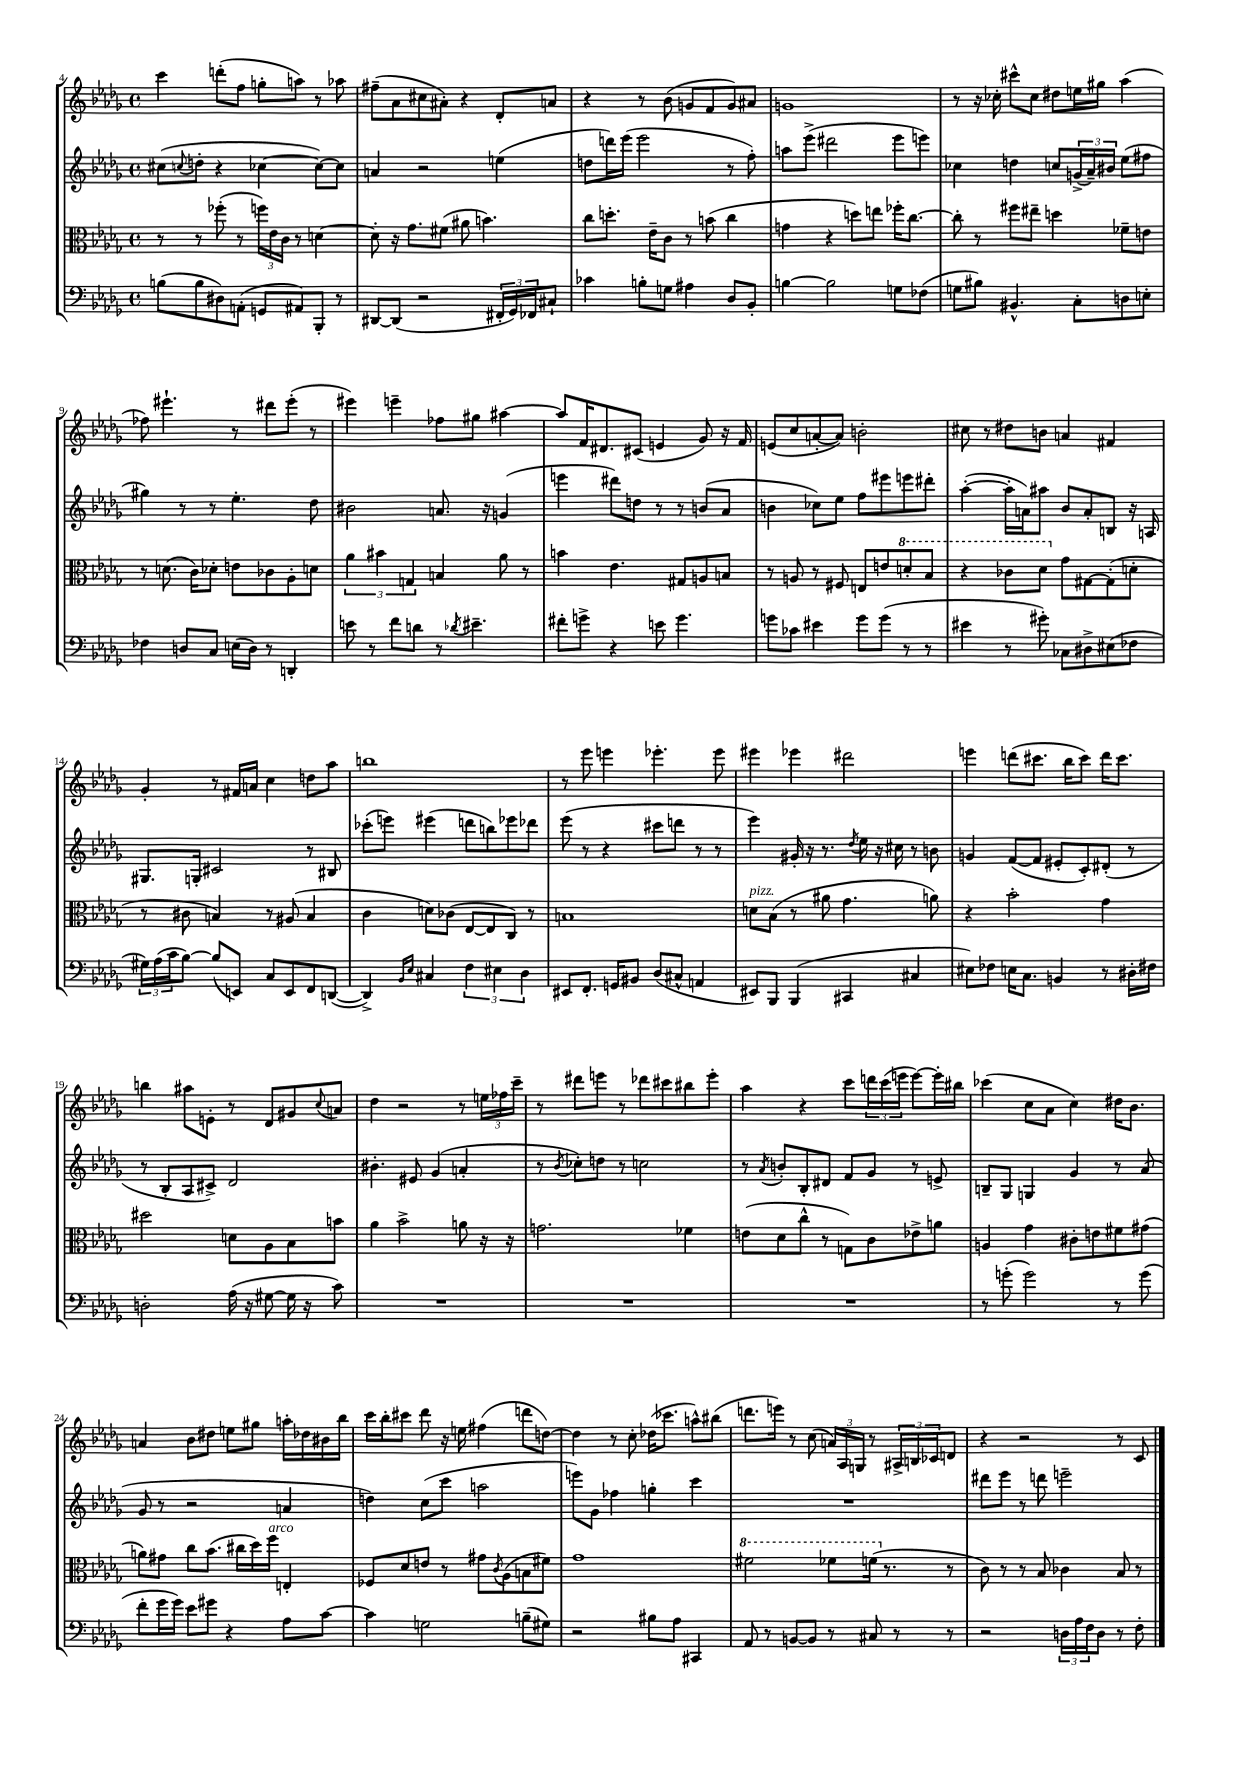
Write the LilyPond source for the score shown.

<<
\new StaffGroup <<
\new Staff = "s0" {
    \clef treble \key des \major \defaultTimeSignature \time 4/4
    c'''4 d'''8-.( f''8 g''8-. a''8) r8 aes''8 |
    fis''8--( aes'8 cis''8 ais'8-.) r4 des'8-. a'8 |
    r4 r8 bes'8( g'8 f'8 g'8) ais'8 |
    g'1 |
    r8 r16 ces''16-. cis'''8-^ ces''8 dis''8 e''16 gis''16 aes''4( |
    fes''8) eis'''4.-! r8 dis'''8 eis'''8-.( r8 |
    eis'''4) e'''4-- fes''8 gis''8 ais''4~ |
    ais''8 f'16 dis'8. cis'8( e'4 ges'8) r16 f'16 |
    e'8( c''8 a'8~-. a'8) b'2-. |
    cis''8 r8 dis''8 b'8 a'4 fis'4 |
    ges'4-. r8 fis'16 a'16 c''4 d''8 aes''8 |
    b''1 |
    r8 ees'''8 e'''4 ees'''4.-. ees'''8 |
    eis'''4 ees'''4 dis'''2 |
    e'''4 d'''8( cis'''8. bes''16 cis'''8) d'''16 cis'''8. |
    b''4 ais''8 e'8-. r8 des'8 gis'8 \appoggiatura { c''8 } a'8 |
    des''4 r2 r8 \tuplet 3/2 { e''16 fes''16 c'''16-- } |
    r8 dis'''8 e'''8 r8 des'''8 cis'''8 bis''8 e'''8-. |
    aes''4 r4 c'''8 \tuplet 3/2 { d'''16 c'''16( e'''16 } e'''8~) e'''16-. bis''16 |
    ces'''4( c''8 aes'8 c''4) dis''16 bes'8. |
    a'4 bes'8 dis''8 e''8 gis''8 a''16-. des''16 bis'16 bes''16 |
    c'''16 bes''16-. cis'''8 des'''8 r16 e''16 fis''4( d'''8 d''8~) |
    d''4 r8 c''8-. des''16( ces'''8. a''8-^) bis''8( |
    d'''8. e'''16) r8 c''8( \tuplet 3/2 { a'16) aes16 g16 } r8 \tuplet 3/2 { ais16-> b16 ces'16 } d'8 |
    r4 r2 r8 c'8 \bar "|." |
}
\new Staff = "s1" {
    \clef treble \key des \major \defaultTimeSignature \time 4/4
    cis''8( \appoggiatura { c''8 } d''8-. r4 ces''4~ ces''8~) ces''8 |
    a'4 r2 e''4( |
    d''8 d'''16) ees'''16( ees'''2 r8 f''8-.) |
    a''8 ees'''8->( dis'''2 ees'''8 e'''8) |
    ces''4 d''4 c''8 \tuplet 3/2 { g'16->( aes'16--) bis'16 } ees''8( fis''8 |
    gis''4) r8 r8 ees''4.-. des''8 |
    bis'2 a'8. r16 g'4( |
    e'''4 dis'''8) d''8 r8 r8 b'8( aes'8 |
    b'4 ces''8) ees''8 f''8 eis'''8 e'''8 dis'''8-. |
    aes''4~-.( aes''16-. a'16) ais''8 bes'8 a'8-. b8 r16 a16 |
    gis8. g16-. cis'2 r8 bis8 |
    ces'''8-.( e'''8) eis'''4( d'''8 b''8) ees'''8 des'''8 |
    ees'''8( r8 r4 cis'''8 d'''8 r8 r8 |
    ees'''4) gis'16-. r16 r8. \acciaccatura { des''8 } ees''16 r16 cis''16 r8 b'8 |
    g'4 f'8~( f'8 eis'8-. c'8-.) dis'8-.( r8 |
    r8 bes8-. aes8 cis'8->) des'2 |
    bis'4.-. eis'8 ges'4( a'4-. |
    r8 \acciaccatura { bes'8 } ces''8-.) d''8 r8 c''2 |
    r8 \acciaccatura { aes'8 } b'8-. bes8-. dis'8 f'8 ges'8 r8 e'8-> |
    b8-- ges8 g4 ges'4 r8 aes'8( |
    ges'8 r8 r2 a'4 |
    d''4) c''8( c'''8 a''2 |
    e'''8) ges'8 fes''4 g''4-. c'''4 |
    R1 |
    dis'''8 ees'''8 r8 d'''8 e'''2-- \bar "|." |
}
\new Staff = "s2" {
    \clef alto \key des \major \defaultTimeSignature \time 4/4
    r8 r8 fes''8-.( r8 \tuplet 3/2 { f''16) ees'16 c'16 } r8 d'4~ |
    d'8-. r16 ges'8. fis'8( ais'8 b'4.) |
    c''8 d''8.-. ees'16-- c'8 r8 b'8( c''4 |
    g'4 r4 d''8) e''8 fes''16-. c''8.~ |
    c''8-. r8 fis''8 eis''8-- d''4 fes'8-- e'8 |
    r8 d'8.( c'16) des'8-. e'8 ces'8 aes8-. d'8 |
    \tuplet 3/2 { aes'4 bis'4 g4 } b4 aes'8 r8 |
    b'4 ees'4. gis8 a8 b8 |
    r8 a8 r8 fis8 e8 e'8 \ottava #1 d''8-. bes'8 |
    r4 ces''8 des''8 \ottava #0 ges'8 gis8~ gis8-.( d'8-. |
    r8 cis'8 b4) r8 ais8( b4 |
    c'4 d'8) ces'8( ees8~ ees8 c8) r8 |
    b1 |
    d'8^\markup { \italic "pizz." } bes8( r8 ais'8 ges'4. a'8) |
    r4 bes'2-. ges'4 |
    dis''2 d'8 aes8 bes8 b'8 |
    aes'4 bes'2-> a'8 r16 r16 |
    g'2. fes'4 |
    e'8( des'8 c''8-^ r8 g8) c'8 ees'8-> a'8 |
    a4 ges'4 cis'8-. e'8 fis'8 gis'8( |
    a'8) gis'8 c''8 bes'8.( cis''16 des''16) f''16^\markup { \italic "arco" } e4-. |
    fes8 des'8 e'8 r8 gis'8 \acciaccatura { c'8 } aes8( b8 fis'8) |
    ges'1 |
    \ottava #1 fis''2 fes''8 f''16( \ottava #0 r8. r8 |
    c'8) r8 r8 bes8 ces'4 bes8 r8 \bar "|." |
}
\new Staff = "s3" {
    \clef bass \key des \major \defaultTimeSignature \time 4/4
    b8( b8 dis8) a,8-.( g,8 ais,8) bes,,8-. r8 |
    dis,8~ dis,8( r2 \tuplet 3/2 { fis,16-. ges,16) fes,16 } cis8-! |
    ces'4 b8-. g8 ais4 des8 bes,8-. |
    b4~ b2 g8 fes8( |
    g8 bis8) bis,4.-^ c8-. d8 e8-. |
    fes4 d8 c8 e16( d16) r8 d,4-. |
    e'8 r8 f'8 d'8 r8 \acciaccatura { des'8 } eis'4.-- |
    fis'8-. g'8-> r4 e'8 g'4. |
    g'8 ces'8 eis'4 g'8 g'8( r8 r8 |
    eis'4 r8 gis'8-.) ces8 dis8-> eis8( fes8 |
    \tuplet 3/2 { gis16) aes16( c'16 } bes8~) bes8( e,8) c8 e,8 f,8 d,8~( |
    d,4->) \grace { bes,16 ees16 } cis4 \tuplet 3/2 { f4 eis4 des4 } |
    eis,8 f,8.-. g,16 bis,8 des8( cis8-^ a,4 |
    eis,8) bes,,8 bes,,4( cis,4 cis4 |
    eis8) fes8 e16 c8. b,4 r8 dis16-. fis16 |
    d2-. aes16( r16 gis8~ gis16 r16 c'8) |
    R1 |
    R1 |
    R1 |
    r8 g'8-.( g'2) r8 g'8( |
    f'8-. ges'16 ges'16) ees'8 gis'8 r4 aes8 c'8~ |
    c'4 g2 b8--( gis8) |
    r2 bis8 aes8 cis,4 |
    aes,8 r8 b,8~ b,8 r8 cis8 r8 r8 |
    r2 \tuplet 3/2 { d16 aes16 f16 } d8 r8 f8-. \bar "|." |
}
>>
>>
\layout { \context { \Score currentBarNumber = #4 } }
